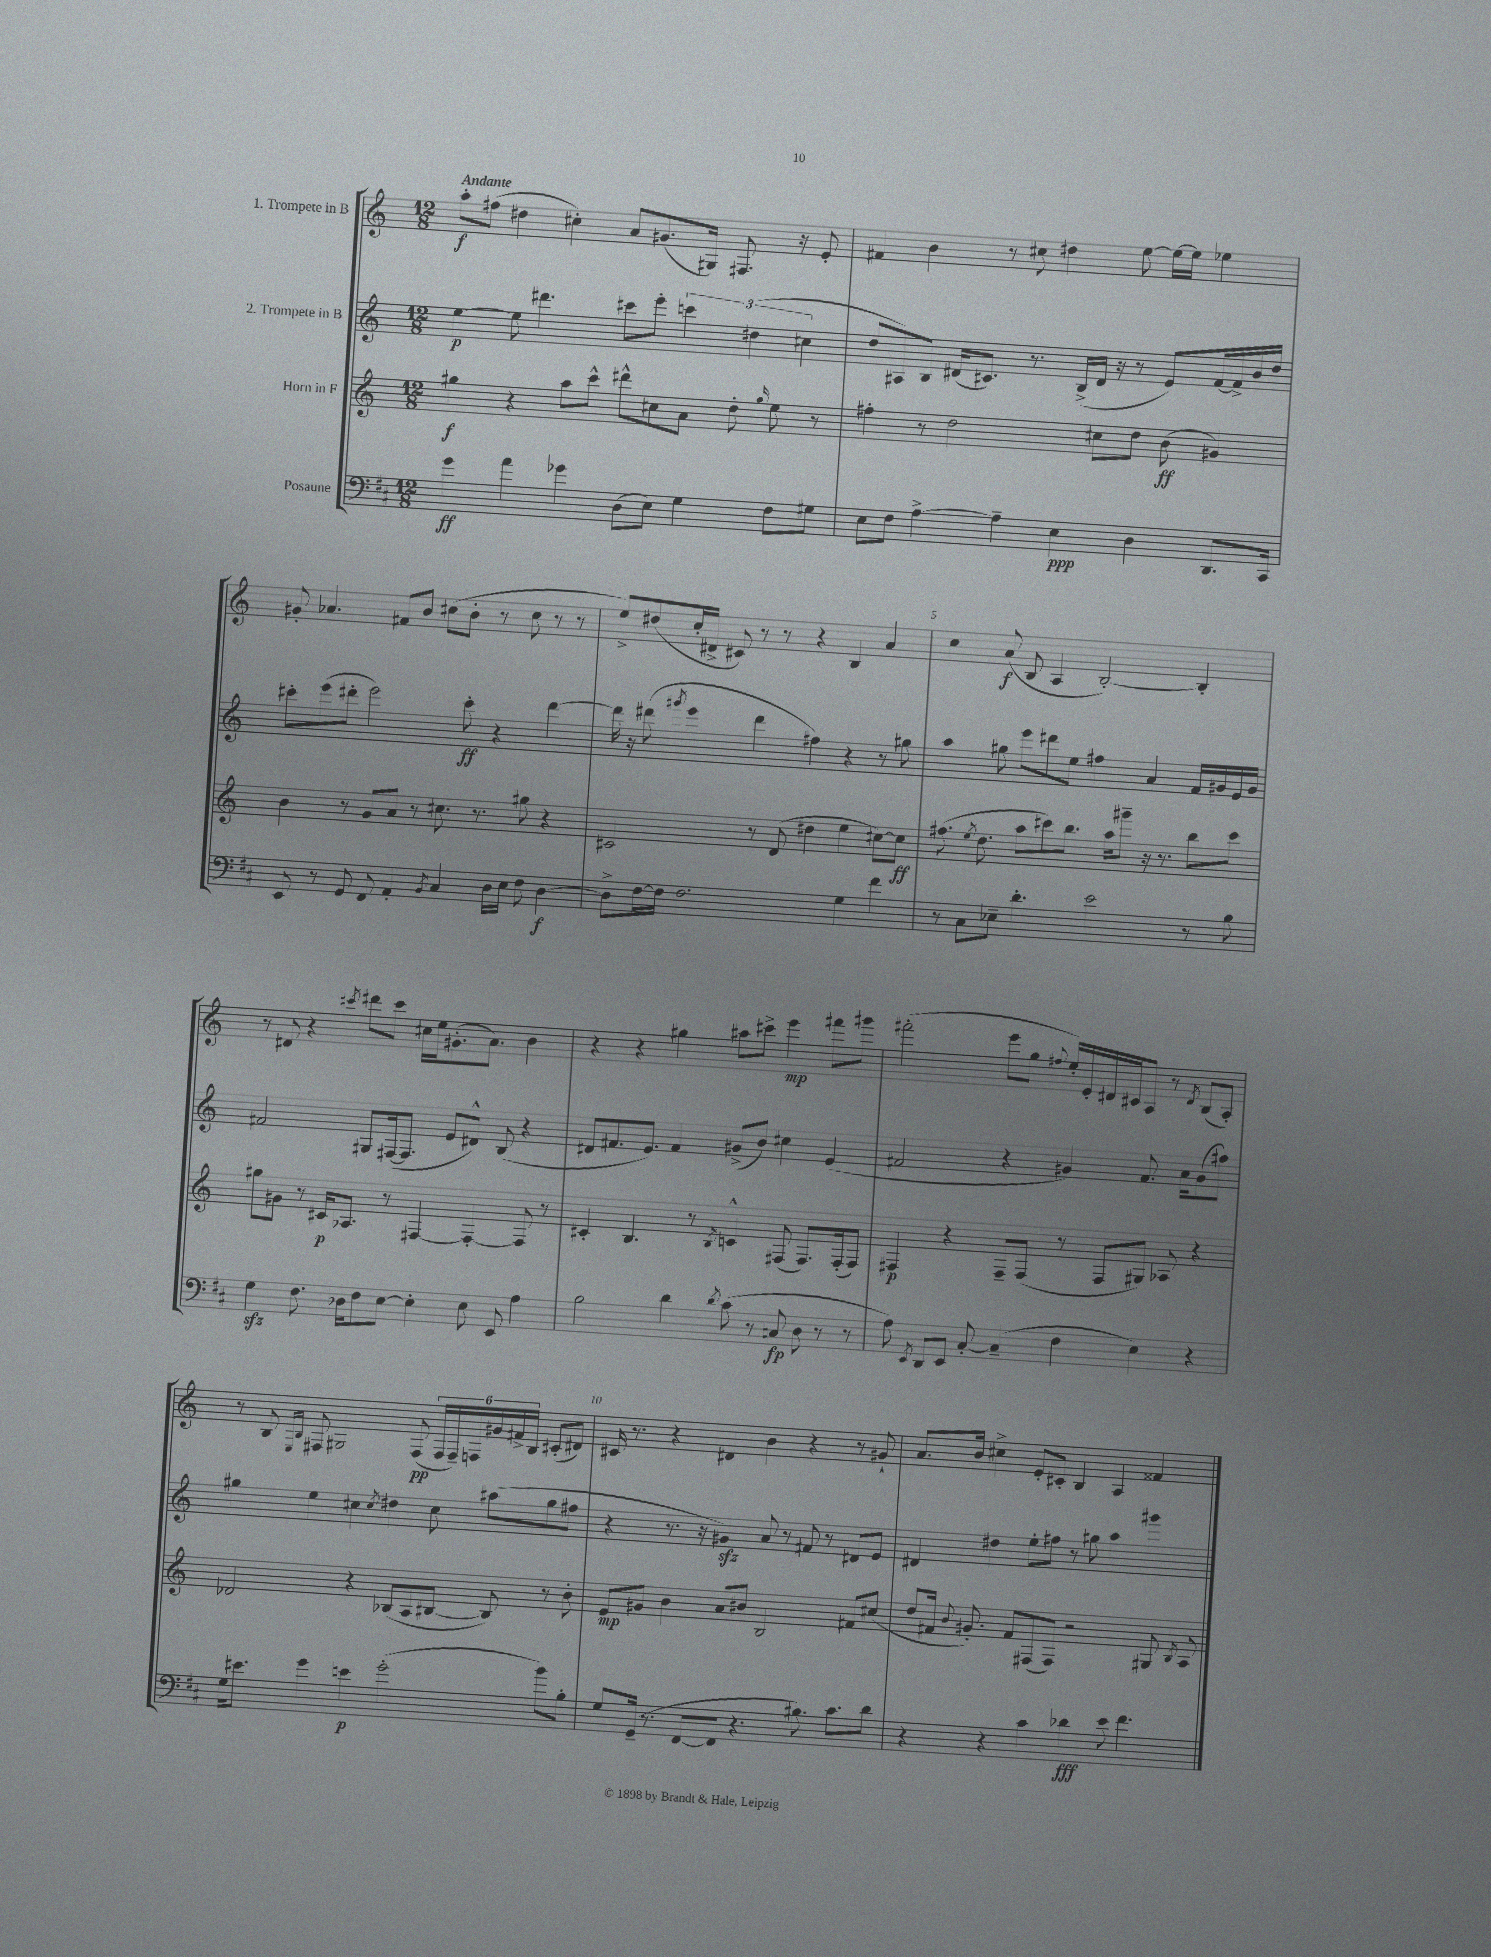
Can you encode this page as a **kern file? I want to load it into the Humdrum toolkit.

**kern	**dynam	**kern	**dynam	**kern	**dynam	**kern	**dynam
*part4	*part4	*part3	*part3	*part2	*part2	*part1	*part1
*staff4	*staff4	*staff3	*staff3	*staff2	*staff2	*staff1	*staff1
*I"Posaune	*	*I"Horn in F	*	*I"2. Trompete in B	*	*I"1. Trompete in B	*
*clefF4	*	*clefG2	*	*clefG2	*	*clefG2	*
*k[f#c#]	*	*k[]	*	*k[]	*	*k[]	*
*M12/8	*	*M12/8	*	*M12/8	*	*M12/8	*
=1	=1	=1	=1	=1	=1	=1	=1
!	!	!	!	!	!	!LO:TX:a:B:t=Andante	!
4g\	ff	4gg#X\	f	[4ee\	p	8aa'\L	f
.	.	.	.	.	.	(8ff#X\J	.
4a\	.	4r	.	8ee\]	.	4dd#X\	.
.	.	.	.	4.ddd#X\	.	.	.
4g-X\	.	8aa\L	.	.	.	4cc#X'\)	.
.	.	8ccc^^\J	.	.	.	.	.
(8D\L	.	8ddd#X^^\L	.	8ccc#X\L	.	8a/L	.
8E\J)	.	8cc#X\	.	8eee'\J	.	(8.g#X/	.
4G\	.	8a\J	.	6cccn\	.	.	.
.	.	.	.	.	.	16G#X/Jk)	.
.	.	8dd'\	.	.	.	8.F#X/	.
.	.	.	.	(6dd#X\	.	.	.
.	.	16qqgg#/	.	.	.	.	.
8F#\L	.	8ee\	.	.	.	.	.
.	.	.	.	.	.	16r	.
.	.	.	.	6cc#X\	.	.	.
8G#X\J	.	8r	.	.	.	8e'/	.
=2	=2	=2	=2	=2	=2	=2	=2
8E\L	.	4ff#X'\	.	8dd/L	.	4f#X/	.
8F#\J	.	.	.	8A#X/)	.	.	.
[4A^\	.	8r	.	8B/J	.	4b\	.
.	.	2dd\	.	(16d#X/KL	.	.	.
.	.	.	.	8.c#X/J)	.	.	.
4A~\]	.	.	.	.	.	8r	.
.	.	.	.	8.r	.	8cc#X\	.
4E\	ppp	.	.	.	.	4dd#X\	.
.	.	.	.	(16B^/LL	.	.	.
.	.	8cc#X\L	.	16d#/JJ	.	.	.
.	.	.	.	16r	.	.	.
4D\	.	8dd\J	.	8r	.	[8ee\	.
.	.	(8b\	ff	8e/L)	.	16ee\LL_	.
.	.	.	.	.	.	16ee\JJ]	.
8.DD/L	.	4g#X/)	.	[16f/L	.	4ee-X\	.
.	.	.	.	16f^/]	.	.	.
.	.	.	.	16b/	.	.	.
16CC#/Jk	.	.	.	16dd/JJ	.	.	.
!!LO:LB:g=z
=3	=3	=3	=3	=3	=3	=3	=3
8EE/	.	4b\	.	8ccc#X'\L	.	8g#X'/	.
8r	.	.	.	(8eee\	.	4.a-X/	.
8GG/	.	8r	.	8ddd#X'\J	.	.	.
8FF#/	.	8g/L	.	2eee\)	.	.	.
4AA'/	.	8a/J	.	.	.	8f#X/L	.
.	.	8r	.	.	.	8b/J	.
8qBB/	.	.	.	.	.	.	.
4C#/	.	8.cc#X\	.	.	.	(8cc#X\L	.
.	.	.	.	8ccc#'\	ff	8b'\J	.
.	.	8.r	.	.	.	.	.
16D\LL	.	.	.	4r	.	8r	.
16E\JJ	.	.	.	.	.	.	.
8F#\	.	8gg#X\	.	.	.	8cc#\	.
[4D\	f	4r	.	[4ddd#\	.	8r	.
.	.	.	.	.	.	8r	.
=4	=4	=4	=4	=4	=4	=4	=4
8D^\L]	.	2c#X/	.	16ddd#\]	.	8ee^/L)	.
.	.	.	.	16r	.	.	.
[16F#\L	.	.	.	(8ddd#X\	.	(8dd#X/	.
16F#\JJ]	.	.	.	.	.	.	.
.	.	.	.	8qggg#X/	.	.	.
2.F#\	.	.	.	4eee\	.	16cc'/L	.
.	.	.	.	.	.	16d#X^/JJ	.
.	.	.	.	.	.	8c#X/)	.
.	.	8r	.	4ddd#\	.	8r	.
.	.	(8d/	.	.	.	8r	.
.	.	4dd#X\	.	4ff#X\)	.	4r	.
4G\	.	4ee\	.	4r	.	4B/	.
4f#\	.	[8cc#X\L)	.	8r	.	4a/	.
.	.	8cc#\J]	ff	8gg#X\	.	.	.
=5	=5	=5	=5	=5	=5	=5	=5
8r	.	(8.ff#X\	.	4aa\	.	4cc\	.
8C#\L	.	.	.	.	.	.	.
.	.	8qee/	.	.	.	.	.
.	.	8.dd\	.	.	.	.	.
8E-X~\J	.	.	.	8gg#X\	.	(8a/	f
4.d'\	.	8aa\L	.	8eee\L	.	8B/	.
.	.	8ccc#X\)	.	8ddd#X\	.	4A/	.
.	.	8.bb\J	.	8ee\J	.	.	.
2e\	.	.	.	4ff#X\	.	[2B'/)	.
.	.	16aa\KL	.	.	.	.	.
.	.	8ggg#X~\J	.	.	.	.	.
.	.	16r	.	4a/	.	.	.
.	.	8.r	.	.	.	.	.
8r	.	8bb\L	.	16f/LL	.	4B'/]	.
.	.	.	.	16g#X/	.	.	.
8B\	.	8ccc#\J	.	16e/	.	.	.
.	.	.	.	16g#/JJ	.	.	.
!!LO:LB:g=z
=6	=6	=6	=6	=6	=6	=6	=6
4Gzz\	.	8gg#X\L	.	2f#X/	.	8r	.
.	.	8g#X\J	.	.	.	8d#X/	.
8.F#\	.	8r	.	.	.	4r	.
.	.	16c#X/KL	p	.	.	.	.
16D-X\KL	.	8.A-X/J	.	.	.	.	.
.	.	.	.	.	.	8qccc#X/	.
8F#\	.	.	.	8G#X/L	.	8ddd#X\L	.
[8E\J	.	8r	.	([16F#X/k	.	8ccc#\J	.
.	.	.	.	8.F#/J]	.	.	.
4E'\]	.	[4F#X/	.	.	.	16cc#X\LL	.
.	.	.	.	.	.	16ee\J	.
.	.	.	.	8e/L	.	(8.g#X'\	.
8E\	.	4F#'/_	.	8d#X^^/J)	.	.	.
.	.	.	.	.	.	8.a\J)	.
8EE/	.	.	.	(8B/	.	.	.
4A\	.	8F#/]	.	4r	.	4b\	.
.	.	8r	.	.	.	.	.
=7	=7	=7	=7	=7	=7	=7	=7
2B\	.	4c#X'/	.	8d#X/L	.	4r	.
.	.	.	.	8.f#X/	.	.	.
.	.	4.B/	.	.	.	4r	.
.	.	.	.	8.e/J)	.	.	.
4d\	.	.	.	4f#/	.	4gg#X\	.
.	.	8r	.	.	.	.	.
8qd/	.	8qB/	.	.	.	.	.
(8c#\	.	4cn^^/	.	(8g#X^/L	.	8aa#X\L	.
8r	.	.	.	8b/J)	.	8ccc#X^\J	.
8Cn/	fp	(8F#X/	.	4cc#X\	.	4eee\	mp
8D\	.	8.F#/L)	.	.	.	.	.
8r	.	.	.	(4e/	.	8fff#X\L	.
.	.	(16F#'/k	.	.	.	.	.
8r	.	8F#/J)	.	.	.	8ggg#X\J	.
=8	=8	=8	=8	=8	=8	=8	=8
8A\)	.	4F#X/	p	2f#X/	.	(2fff#X'\	.
8qEE/	.	.	.	.	.	.	.
8DD/L	.	.	.	.	.	.	.
8EE/J	.	4r	.	.	.	.	.
[8C#'/	.	.	.	.	.	.	.
(4C#~/]	.	8F#~/L	.	4r	.	8eee\L	.
.	.	(8F#/J	.	.	.	8gg\J	.
.	.	.	.	.	.	8qqff#X/	.
4F#\	.	8r	.	4g#X/)	.	16ee'/LL)	.
.	.	.	.	.	.	16e'/	.
.	.	8F#/L	.	.	.	16d#X/	.
.	.	.	.	.	.	16c#X/J	.
4E\)	.	8G#X/J)	.	8.f#/	.	8A/J	.
.	.	8A-X/	.	.	.	8r	.
.	.	.	.	16a\KL	.	.	.
.	.	.	.	.	.	8qd#/	.
4r	.	4r	.	(8g#\	.	(8B/L	.
.	.	.	.	8ff#X\J)	.	8A'/J)	.
!!LO:LB:g=z
=9	=9	=9	=9	=9	=9	=9	=9
16G\KL	.	2d-X/	.	4gg#X\	.	8r	.
8.e#X\J	.	.	.	.	.	.	.
.	.	.	.	.	.	8B/	.
.	.	.	.	.	.	16qqE/LL	.
.	.	.	.	.	.	16qqB/JJ	.
4g\	.	.	.	4ee\	.	8F#X/	.
.	.	.	.	.	.	2G#X/	.
4en\	p	4r	.	4cc#X\	.	.	.
.	.	.	.	8qcc#/	.	.	.
(2g'\	.	(8B-X/L	.	4dd#X\	.	.	.
.	.	8A/	.	.	.	(8F#/	pp
.	.	[8B#X/J	.	8cc#\	.	24F#/LL	.
.	.	.	.	.	.	24F#~/)	.
.	.	.	.	.	.	24Fn/	.
.	.	8B#/])	.	(8aa#X\L	.	24g#X/	.
.	.	.	.	.	.	24f#X^/	.
.	.	.	.	.	.	24B/JJ	.
8b\L)	.	8r	.	8gg#\	.	(8c#X'/L	.
8B'\J	.	8b'\	.	8ff#X\J	.	8d#X/J)	.
=10	=10	=10	=10	=10	=10	=10	=10
8G/L	.	8e/L	mp	4r	.	16c#X/	.
.	.	.	.	.	.	8.r	.
(16GG~/Jk	.	8g#X/J	.	.	.	.	.
8.r	.	.	.	.	.	.	.
.	.	4b\	.	8.r	.	4r	.
[8FF#/L	.	.	.	.	.	.	.
.	.	.	.	16r	.	.	.
8FF#/J]	.	8a/L	.	4g#Xzz/)	.	4d#X/	.
4.r	.	8b#X/J	.	.	.	.	.
.	.	2B/	.	8a/	.	4b\	.
.	.	.	.	8r	.	.	.
8.B#X\)	.	.	.	8f#X/	.	4r	.
.	.	.	.	8r	.	.	.
8.c#\L	.	.	.	.	.	.	.
.	.	8f#X/L	.	8d#X/L	.	8r	.
8d\J	.	(8cc#X/J	.	8e/J	.	8g#X`/	.
=11	=11	=11	=11	=11	=11	=11	=11
4r	.	8dd/L	.	4d#X/	.	8.a/L	.
.	.	16f#X/Jk	.	.	.	.	.
.	.	8qqb/	.	.	.	.	.
.	.	8.g#X'/)	.	.	.	16b/Jk	.
4r	.	.	.	4dd#X\	.	4cc#X^\	.
.	.	8f#/L	.	.	.	.	.
4c#\	.	(8F#X/	.	8ee'\L	.	8e'/L	.
.	.	8F#/J)	.	8ff#X\J	.	8c#X'/J	.
4d-X\	fff	2r	.	8r	.	4B/	.
.	.	.	.	8gg#X\	.	.	.
8e\	.	.	.	4aa\	.	4A/	.
4.f#\	.	.	.	.	.	.	.
.	.	8G#X/	.	4ggg#X\	.	4f##X/	.
.	.	8qB/	.	.	.	.	.
.	.	8A/	.	.	.	.	.
==	==	==	==	==	==	==	==
*-	*-	*-	*-	*-	*-	*-	*-
